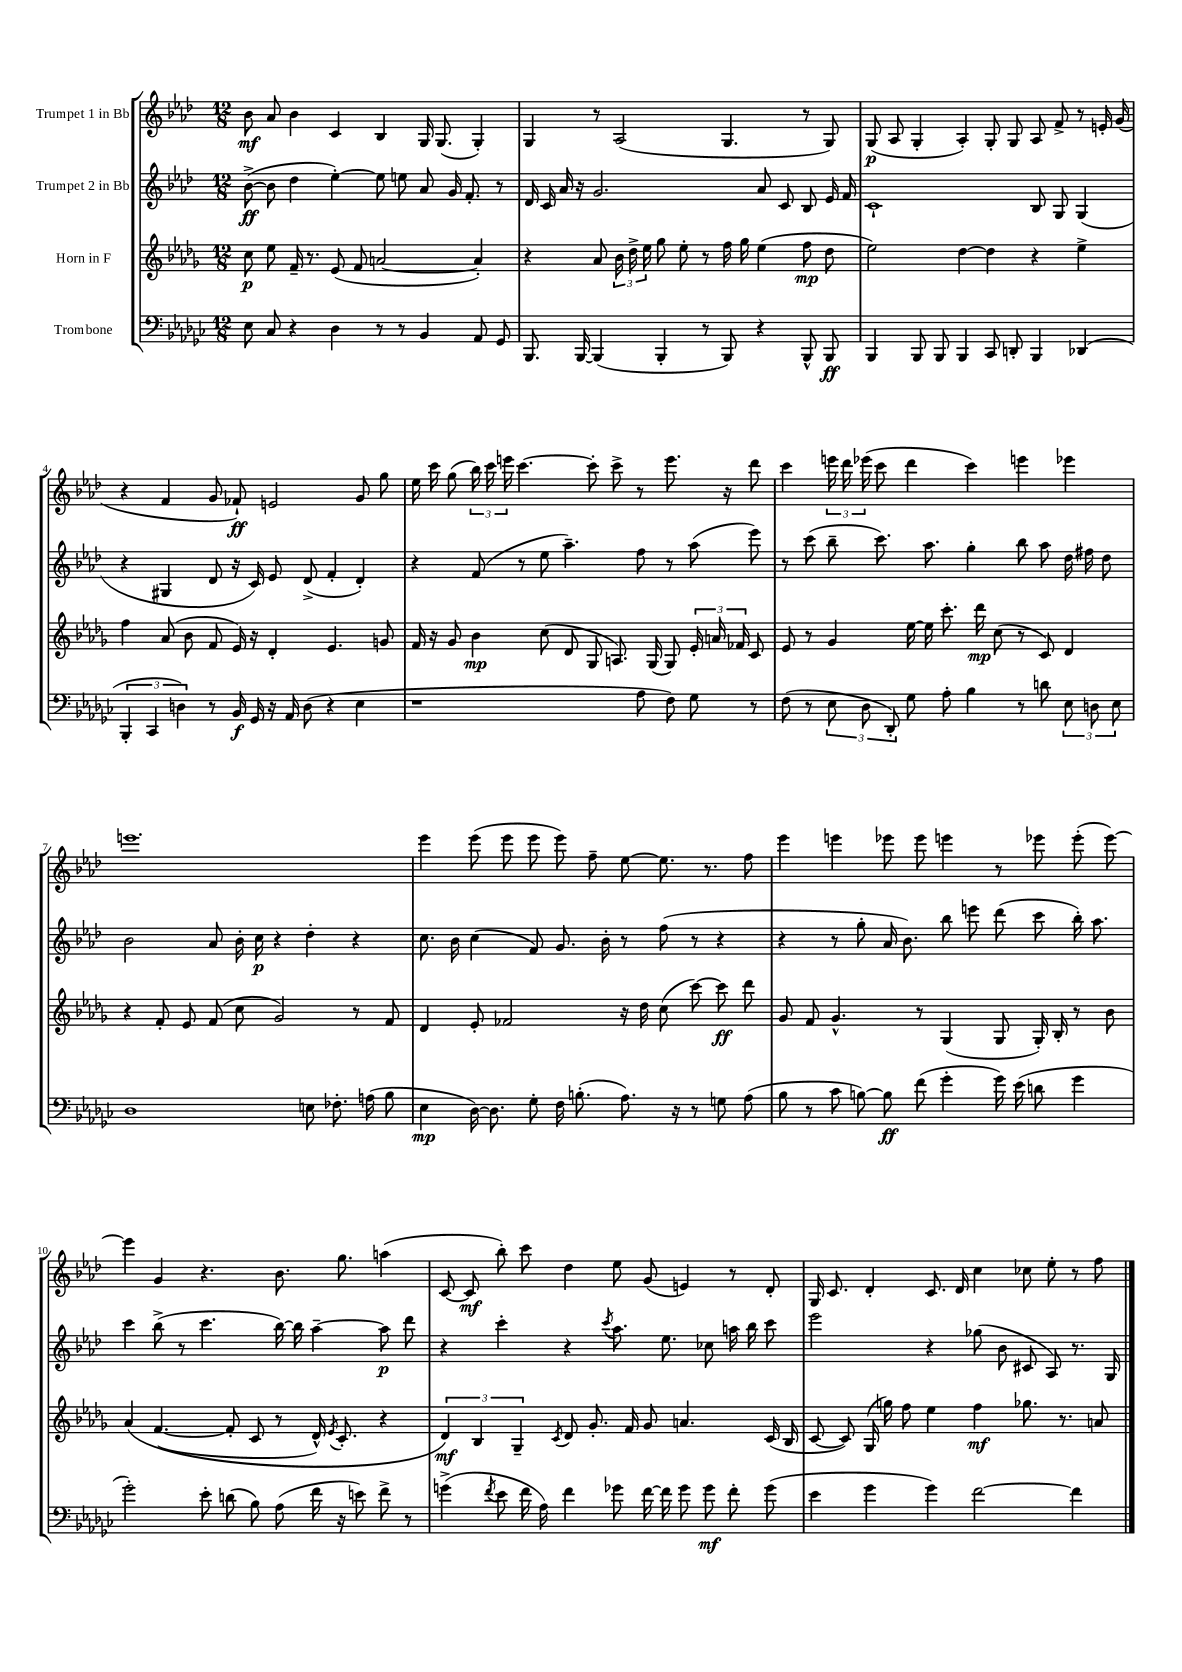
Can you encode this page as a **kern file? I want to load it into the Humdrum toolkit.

**kern	**dynam	**kern	**dynam	**kern	**dynam	**kern	**dynam
*part4	*part4	*part3	*part3	*part2	*part2	*part1	*part1
*staff4	*staff4	*staff3	*staff3	*staff2	*staff2	*staff1	*staff1
*I"Trombone	*	*I"Horn in F	*	*I"Trumpet 2 in Bb	*	*I"Trumpet 1 in Bb	*
*clefF4	*	*clefG2	*	*clefG2	*	*clefG2	*
*k[b-e-a-d-g-c-]	*	*k[b-e-a-d-g-]	*	*k[b-e-a-d-]	*	*k[b-e-a-d-]	*
*M12/8	*	*M12/8	*	*M12/8	*	*M12/8	*
=1	=1	=1	=1	=1	=1	=1	=1
8E-\	.	8cc\	p	([8b-^\	ff	8b-\	mf
8C-/	.	8ee-\	.	8b-\]	.	8a-/	.
4r	.	16f~/	.	4dd-\	.	4b-\	.
.	.	8.r	.	.	.	.	.
4D-\	.	(8e-/	.	[4ee-'\)	.	4c/	.
.	.	8f/	.	.	.	.	.
8r	.	[2an/	.	8ee-\]	.	4B-/	.
8r	.	.	.	8een\	.	.	.
4BB-/	.	.	.	8a-/	.	16G/	.
.	.	.	.	.	.	(8.G/	.
.	.	.	.	16g/	.	.	.
.	.	.	.	8.f'/	.	.	.
8AA-/	.	4a'/])	.	.	.	4G'/)	.
8GG-/	.	.	.	8r	.	.	.
=2	=2	=2	=2	=2	=2	=2	=2
8.BBB-/	.	4r	.	16d-/	.	4G/	.
.	.	.	.	16c/	.	.	.
.	.	.	.	16a-/	.	.	.
[16BBB-/	.	.	.	16r	.	.	.
(4BBB-/]	.	8a-/	.	2.g/	.	8r	.
.	.	24b-\	.	.	.	(2A-/	.
.	.	24dd-^\	.	.	.	.	.
.	.	24ee-\	.	.	.	.	.
4BBB-'/	.	8gg-\	.	.	.	.	.
.	.	8ee-'\	.	.	.	.	.
8r	.	8r	.	.	.	.	.
8BBB-/)	.	16ff\	.	.	.	4.G/	.
.	.	16gg-\	.	.	.	.	.
4r	.	(4ee-\	.	8a-/	.	.	.
.	.	.	.	8c/	.	.	.
8BBB-^^/	.	8ff\	mp	8B-/	.	8r	.
8BBB-/	ff	8dd-\	.	16e-/	.	8G/)	.
.	.	.	.	16f/	.	.	.
=3	=3	=3	=3	=3	=3	=3	=3
4BBB-/	.	2ee-\)	.	1c`	.	(8G/	p
.	.	.	.	.	.	8A-/	.
8BBB-/	.	.	.	.	.	4G'/	.
8BBB-/	.	.	.	.	.	.	.
4BBB-/	.	[4dd-\	.	.	.	4A-'/)	.
8CC-/	.	4dd-\]	.	.	.	8G'/	.
8DDn'/	.	.	.	.	.	8G/	.
4BBB-/	.	4r	.	8B-/	.	8A-/	.
.	.	.	.	8G/	.	8f^/	.
(4DD-X/	.	4ee-^\	.	(4G/	.	8r	.
.	.	.	.	.	.	16en'/	.
.	.	.	.	.	.	(16g/	.
!!LO:LB:g=z
=4	=4	=4	=4	=4	=4	=4	=4
6BBB-'/	.	4ff\	.	4r	.	4r	.
6CC-/	.	.	.	.	.	.	.
.	.	(8a-/	.	4G#X/	.	4f/	.
6Dn\)	.	.	.	.	.	.	.
.	.	8b-\	.	.	.	.	.
8r	.	8f/	.	8d-/	.	8g/	.
16BB-/	f	16e-/)	.	16r	.	8f-X`/)	ff
16GG-/	.	16r	.	16c/)	.	.	.
16r	.	4d-'/	.	8e-/	.	2en/	.
16AA-/	.	.	.	.	.	.	.
(8D\	.	.	.	(8d-^/	.	.	.
4r	.	4.e-/	.	4f'/	.	.	.
4E-\	.	.	.	4d-'/)	.	8g/	.
.	.	8gn/	.	.	.	8gg\	.
=5	=5	=5	=5	=5	=5	=5	=5
1r	.	16f/	.	4r	.	16ee-\	.
.	.	16r	.	.	.	16ccc\	.
.	.	8g-/	.	.	.	(8gg\	.
.	.	4b-\	mp	(8f/	.	24bb-\)	.
.	.	.	.	.	.	24ccc\	.
.	.	.	.	.	.	24eeen\	.
.	.	.	.	8r	.	[4.ccc\	.
.	.	(8cc\	.	8ee-\	.	.	.
.	.	8d-/	.	4.aa-~\)	.	.	.
.	.	8G-/	.	.	.	8ccc'\]	.
.	.	8.An/)	.	.	.	8ccc^\	.
8A-\	.	.	.	8ff\	.	8r	.
.	.	(16G-/	.	.	.	.	.
8F\)	.	8G-/)	.	8r	.	8.eee\	.
8G-\	.	24e-'/	.	(8aa-\	.	.	.
.	.	24an/	.	.	.	.	.
.	.	.	.	.	.	16r	.
.	.	24f-X/	.	.	.	.	.
8r	.	8c/	.	8eee-\)	.	8ddd-\	.
=6	=6	=6	=6	=6	=6	=6	=6
(8F\	.	8e-/	.	8r	.	4ccc\	.
8r	.	8r	.	(8ccc\	.	.	.
12E-\	.	4g-/	.	8bb-~\	.	24eeen\	.
.	.	.	.	.	.	24ddd-\	.
12D-\	.	.	.	.	.	(24eee-X\	.
.	.	.	.	8.ccc\)	.	8ccc\	.
12DD-'/)	.	.	.	.	.	.	.
8G-\	.	[16ee-\	.	.	.	4ddd-\	.
.	.	16ee-\]	.	8.aa-\	.	.	.
8A-'\	.	8.ccc'\	.	.	.	.	.
4B-\	.	.	.	4gg'\	.	4ccc\)	.
.	.	16ddd-\	mp	.	.	.	.
.	.	(8cc\	.	.	.	.	.
8r	.	8r	.	8bb-\	.	4eeen\	.
8dn\	.	8c/)	.	8aa-\	.	.	.
12E-\	.	4d-/	.	16dd-\	.	4eee-X\	.
.	.	.	.	16ff#X\	.	.	.
12Dn\	.	.	.	.	.	.	.
.	.	.	.	8dd-\	.	.	.
12E-\	.	.	.	.	.	.	.
!!LO:LB:g=z
=7	=7	=7	=7	=7	=7	=7	=7
1D-	.	4r	.	2b-\	.	1.eeen	.
.	.	8f'/	.	.	.	.	.
.	.	8e-/	.	.	.	.	.
.	.	(8f/	.	8a-/	.	.	.
.	.	8cc\	.	16b-'\	.	.	.
.	.	.	.	16cc\	p	.	.
.	.	2g-/)	.	4r	.	.	.
8En\	.	.	.	4dd-'\	.	.	.
8.F-X'\	.	.	.	.	.	.	.
.	.	8r	.	4r	.	.	.
(16An\	.	.	.	.	.	.	.
8B-\	.	8f/	.	.	.	.	.
=8	=8	=8	=8	=8	=8	=8	=8
4E-\	mp	4d-/	.	8.cc\	.	4eee-\	.
.	.	.	.	16b-\	.	.	.
[16D-\)	.	8e-'/	.	(4cc\	.	(8eee-\	.
8.D-\]	.	.	.	.	.	.	.
.	.	2f-X/	.	.	.	8eee-\	.
8G-'\	.	.	.	8f/)	.	8eee-\	.
16F\	.	.	.	8.g/	.	8eee-\)	.
(8.Bn'\	.	.	.	.	.	.	.
.	.	.	.	.	.	8ff~\	.
.	.	.	.	16b-'\	.	.	.
8.A-\)	.	16r	.	8r	.	[8ee-\	.
.	.	16dd-\	.	.	.	.	.
.	.	(8cc\	.	(8ff\	.	8.ee-\]	.
16r	.	.	.	.	.	.	.
8r	.	[8ccc\)	.	8r	.	.	.
.	.	.	.	.	.	8.r	.
8Gn\	.	8ccc\]	ff	4r	.	.	.
(8A-\	.	8ddd-\	.	.	.	8ff\	.
=9	=9	=9	=9	=9	=9	=9	=9
8B-\	.	8g-/	.	4r	.	4eee-\	.
8r	.	8f/	.	.	.	.	.
8c-\	.	4.g-^^/	.	8r	.	4eeen\	.
[8Bn\)	.	.	.	8gg'\	.	.	.
8B\]	ff	.	.	16a-/	.	8eee-X\	.
.	.	.	.	8.b-\)	.	.	.
(8f\	.	8r	.	.	.	8eee-\	.
4g-'\	.	(4G-/	.	8bb-\	.	4eeen\	.
.	.	.	.	8eeen\	.	.	.
16g-\)	.	8G-/	.	(8ddd-\	.	8r	.
(16e-\	.	.	.	.	.	.	.
8dn\	.	16G-'/)	.	8ccc\	.	8eee-X\	.
.	.	16B-'/	.	.	.	.	.
4g-\	.	8r	.	16bb-'\)	.	(8eee-'\	.
.	.	.	.	8.aa-\	.	.	.
.	.	8b-\	.	.	.	[8eee-\)	.
!!LO:LB:g=z
=10	=10	=10	=10	=10	=10	=10	=10
2g-'\)	.	(4a-/	.	4ccc\	.	4eee-\]	.
.	.	([4.f/	.	(8bb-^\	.	4g/	.
.	.	.	.	8r	.	.	.
8e-'\	.	.	.	4.ccc\	.	4.r	.
(8dn\	.	8f'/]	.	.	.	.	.
8B-\)	.	8c/	.	.	.	.	.
(8A-\	.	8r	.	[16bb-\)	.	8.b-\	.
.	.	.	.	16bb-\]	.	.	.
16f\	.	16d-^^/)	.	[4aa-~\	.	.	.
.	.	8qe-/	.	.	.	.	.
16r	.	8.c'/	.	.	.	8.gg\	.
8en\)	.	.	.	.	.	.	.
8f^\	.	4r	.	8aa-\]	p	(4aan\	.
8r	.	.	.	8ddd-\	.	.	.
=11	=11	=11	=11	=11	=11	=11	=11
(4gn^\	.	6d-/)	mf	4r	.	[8c/	.
.	.	.	.	.	.	8c/]	mf
.	.	6B-/	.	.	.	.	.
8qf/	.	.	.	.	.	.	.
8e-\	.	.	.	4ccc'\	.	8bb-'\)	.
.	.	6G-~/	.	.	.	.	.
16f\	.	.	.	.	.	8ccc\	.
16A-\)	.	.	.	.	.	.	.
.	.	8qc/	.	.	.	.	.
4f\	.	8d-/	.	4r	.	4dd-\	.
.	.	8.g-'/	.	.	.	.	.
.	.	.	.	8qccc/	.	.	.
8g-X\	.	.	.	8.aa-\	.	8ee-\	.
.	.	16f/	.	.	.	.	.
[16f\	.	8g-/	.	.	.	(8g/	.
16f\]	.	.	.	8.ee-\	.	.	.
8g-\	.	4.an/	.	.	.	4en/)	.
8g-\	mf	.	.	8cc-X\	.	.	.
8f'\	.	.	.	16aan\	.	8r	.
.	.	.	.	16bb-\	.	.	.
(8g-\	.	(16c/	.	8ccc\	.	8d-'/	.
.	.	16B-/	.	.	.	.	.
=12	=12	=12	=12	=12	=12	=12	=12
4e-\	.	[8c/	.	2eee-\	.	16G/	.
.	.	.	.	.	.	8.c/	.
.	.	8c/])	.	.	.	.	.
4g-\	.	(16G-/	.	.	.	4d-'/	.
.	.	16ggn\)	.	.	.	.	.
.	.	8ff\	.	.	.	.	.
4g-\)	.	4ee-\	.	4r	.	8.c/	.
.	.	.	.	.	.	16d-/	.
[2f\	.	4ff\	mf	(8gg-X\	.	4cc\	.
.	.	.	.	8b-\	.	.	.
.	.	8.gg-X\	.	8c#X/	.	8cc-X\	.
.	.	.	.	8A-/)	.	8ee-'\	.
.	.	8.r	.	.	.	.	.
4f\]	.	.	.	8.r	.	8r	.
.	.	8an/	.	.	.	8ff\	.
.	.	.	.	16G/	.	.	.
==	==	==	==	==	==	==	==
*-	*-	*-	*-	*-	*-	*-	*-
